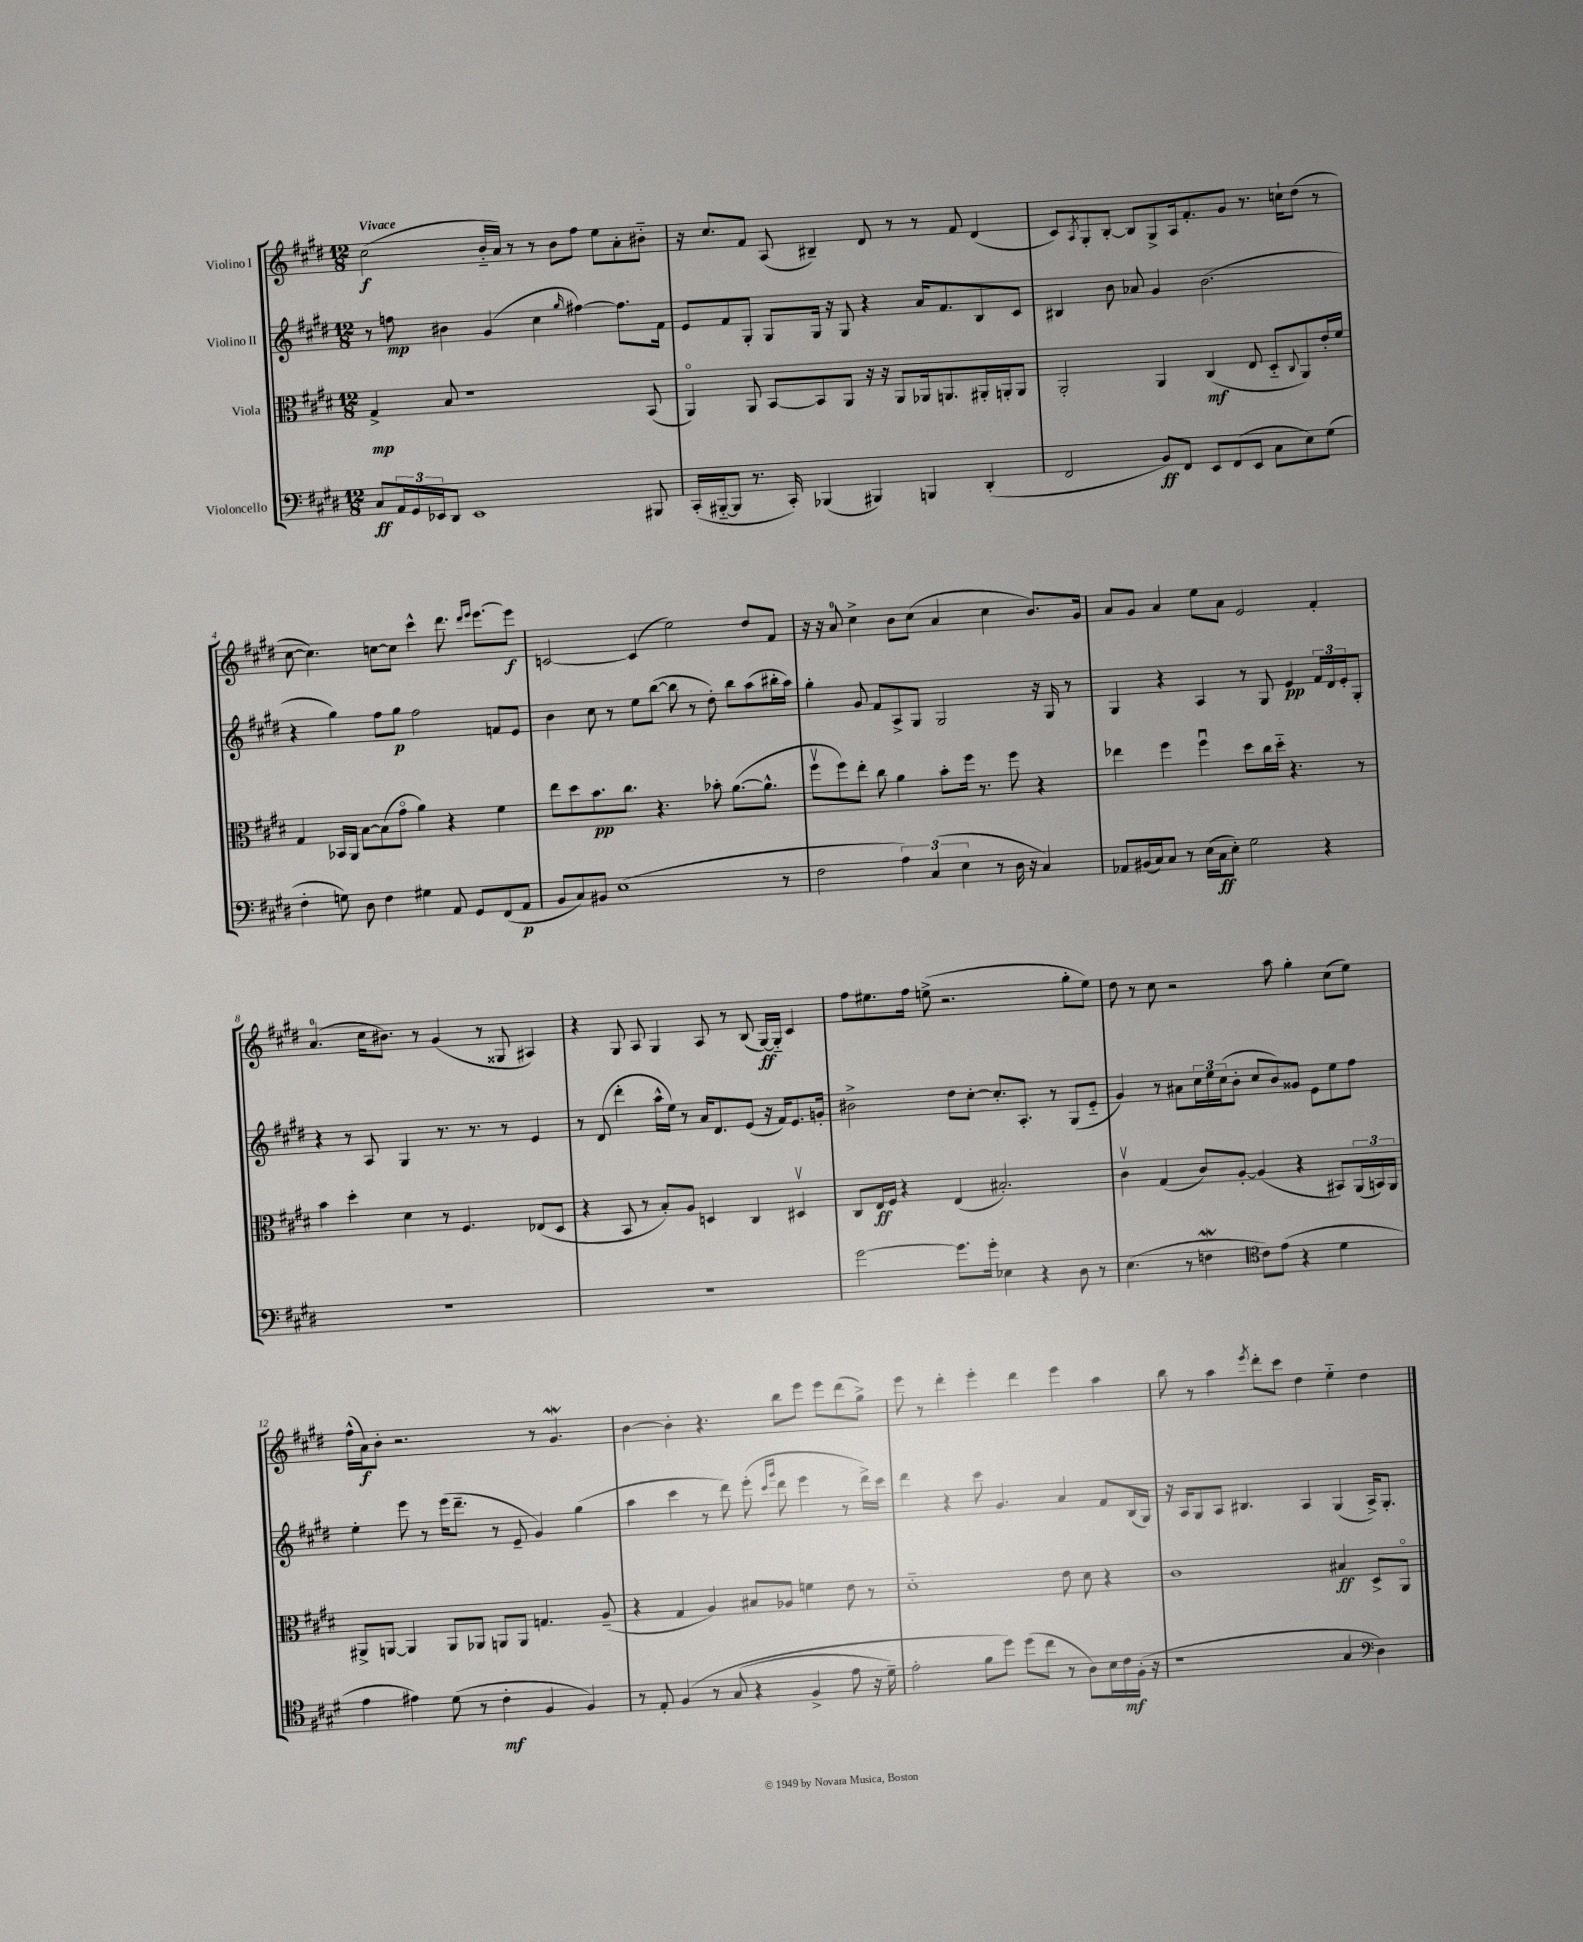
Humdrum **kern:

**kern	**kern	**kern	**kern
*staff4	*staff3	*staff2	*staff1
*clefF4	*clefC3	*clefG2	*clefG2
*k[f#c#g#d#]	*k[f#c#g#d#]	*k[f#c#g#d#]	*k[f#c#g#d#]
*M12/8	*M12/8	*M12/8	*M12/8
8C#/L	4G#^/	8r	(2cc#\
24AA/L	.	8ff\	.
24GG#/	.	.	.
24EE-/J	.	.	.
8DD#/J	8B/	4b#\	.
1EE-	1r	.	.
.	.	(4g#/	16b'~/LL
.	.	.	16a/JJ)
.	.	.	8r
.	.	4cc#\	8r
.	.	.	8b\L
.	.	16qqgg#/	.
.	.	[4ff#\)	8ff#\J
.	.	.	8ee\L
.	.	8.ff#\]L	8a'\
8BBB#/	(8BB/	.	8b#'~\J
.	.	16f#\Jk	.
=	=	=	=
(16CC#'/LL	4AAo/)	8e/L	16r
[16BBB#'~/J	.	.	8.cc#/L
8BBB#/]J	.	8f#/	.
8.r	8AA/	8G#'/J	8f#/J
.	[8BB/L	8G#/L	(8A/
16CC#'/)	.	.	.
(4BBB-/	8BB/]	16G#/Jk	4B#~/)
.	.	16r	.
.	8AA/J	8G#/	.
4BBB#/)	16r	4r	8d#/
.	16r	.	.
.	8AA/L	.	8r
4BBB/	16AA-/k	16a/LK	8r
.	8.AA/	8.f#/	.
.	.	.	8f#/
(4DD#'/	16AA#'/L	8B/	(4d#/
.	16AA'/J	.	.
.	8AA/J	8c#/J	.
=	=	=	=
2FF#/	2AA'/	4B#/	8c#/L)
.	.	.	8qA/
.	.	.	8G#'/
.	.	8b\	[8B'/J
.	.	8a-/	8B/]L
8BB/L)	4AA/	4g#/	8G#^/
8FF#/J	.	.	16A/k
.	.	.	8.f#'/
8EE/L	(4C#/	(2.b\	.
(8FF#/	.	.	8g#/J
8EE/J	8E/	.	8.r
8C#\L	8D#'~/L	.	.
.	.	.	16cc`\LK
.	8qqC#/	.	.
8E\)	8AA/)	.	(8dd#\J
(8G#\J	16e'/L	.	8r
.	16f#/JJ	.	.
=	=	=	=
4F#'\	4G#/	4r	[8cc#\
.	.	.	4.cc#\])
8G\)	16BB-/LL	4gg#\)	.
.	16AA/JJ	.	.
8D#\	[8B\L	.	.
4F#\	(8B\]	8ff#\L	[8cc\L
.	8g#o\J	8gg#\J	8cc\]J
4G#\	4a\)	2ff#\	4ccc#^^\
8AA/	4r	.	8.ddd#\
8GG#/L	.	.	.
.	.	.	16qqddd#/LL
.	.	.	16qqeee/JJ
.	.	.	[8.eee\L
(8FF#/	4f#\	8f/L	.
8AA/J	.	8e/J	8eee\]J
=	=	=	=
8BB/L	8ee\L	4b\	[2c/
8C#/)	8dd#\	.	.
8BB#/J	8.b\	8cc#\	.
(1E	.	8r	.
.	8.cc#\J	.	.
.	.	8ee\L	(4c/]
.	4.r	([8bb\J	.
.	.	8bb\]	2ee\)
.	.	8r	.
.	8b-'\	8dd#'\)	.
.	([8.a\L	8bb\L	.
.	.	(8aa\	8dd#/L
.	8.a^^\]J	.	.
8r	.	16bb#'\L	8f#/J
.	.	16aa\JJ)	.
=	=	=	=
2F#\	8ff#v\L	4gg#'\	16r
.	.	.	16r
.	8ff#\)	.	8a/
.	8ee'\J	8g#/	4cc#^\
.	8cc#\	8f#/L	.
6A\)	4a\	8A^/	8b\L
.	.	8G#/J	(8cc#\J
(6C#/	.	.	.
.	8b'\L	2G#/	4a/
6E\	.	.	.
.	16ff#\Jk	.	.
.	8.r	.	.
8r	.	.	4cc#\
16D#\	8ff#\	.	.
16r	.	.	.
4C#/)	4r	16r	8.b/L)
.	.	16G#/	.
.	.	8r	.
.	.	.	16g#/Jk
=	=	=	=
8AA-/L	4ee-\	4G#/	8a/L
(16BB#/L	.	.	8g#/J
16C#/J)	.	.	.
8C#/J	4ff#\	4r	4a/
8r	.	.	.
(16E\LL	4ff#u\	4A/	8ee\L
16C#\J	.	.	.
8E'\J)	.	.	8a\J
2G#\	8dd#\L	8r	2e/
.	16cc#\L	8G#/	.
.	16dd#'~\JJ	.	.
.	4.r	4e/	.
4r	.	24f#/LL	4f#'/
.	.	24d#/	.
.	.	24e'/J	.
.	8r	8G#'/J	.
=	=	=	=
1.r	4b\	4r	(4.a/
.	4dd#'\	8r	.
.	.	8A/	16cc#\LK
.	.	.	8.b#\J)
.	4d#\	4G#/	.
.	.	.	8r
.	8r	8.r	(4g#/
.	4.F#/	.	.
.	.	8.r	.
.	.	.	8r
.	.	8r	8G##/
.	(8E-/L	4e/	4A#/)
.	8D#/J	.	.
=	=	=	=
1.r	4r	8r	4r
.	.	(8d#/	.
.	8BB/	4ddd#'\	8G#/
.	8r	.	8A/
.	8B'/L)	16aa^^\LL	4G#/
.	.	16ee\JJ)	.
.	8A/J	8r	.
.	4D/	16a/LK	8A/
.	.	8.d#/	.
.	.	.	8r
.	4C#/	(8e/J	(8B/
.	.	16r	[16G#/LL)
.	.	16f#/LK)	16G#'~/]JJ
.	4D#v/	8.e/	4c#/
.	.	16g'/Jk	.
=	=	=	=
[2g#\	8C#/L	2b#^\	8ff#\L
.	16E/L	.	8.ee#\
.	16F#/JJ	.	.
.	4r	.	.
.	.	.	16ff#\Jk
.	.	.	(8ee^\
8.g#\]L	(4E/	8dd#\L	2.r
.	.	[8cc#'\J	.
16g#'\Jk	.	.	.
4E-\	2.B#'/)	8.cc#'/]L	.
.	.	8.A'/J	.
4r	.	.	.
.	.	8r	.
8D#\	.	(8G#/L	8gg#'\L
8r	.	8e'~/J	8ee\J)
=	=	=	=
(4.E\	4c#v\	4g#/)	8dd#\
.	.	.	8r
.	(4G#/	8r	8cc#\
8r	.	8a#\L	2r
4F\	8c#/L)	24cc#\L	.
.	.	24ee\	.
.	.	(24cc#\J	.
.	[8A'/J	8b'\J	.
*clefC4	*	*	*
8c#\L)	(4A/]	8cc#/L	.
(8e\J	.	8b/)	8aa\
4r	4r	8g##/J	4gg#'\
.	.	8e\L	.
4d#\	8BB#/L)	8ee\	(8cc#\L
.	(24AA/L	8ff#\J	8ee\J)
.	24BB/)	.	.
.	24AA/JJ	.	.
=	=	=	=
4e\	8AA#^/L	4ee'\	(16ff#^^\LL
.	.	.	16a\J)
.	[8AA/J	.	8b'\J
4e#\)	4AA/]	8eee\	2.r
.	.	8r	.
(8d#\	8AA/L	(16eee\LK	.
.	.	8.ddd#~\J	.
8r	8AA-/J	.	.
4c#'\	8AA/L	8r	.
.	8AA/J	8e~/	.
4F#/	4.G/	4g#/)	8r
.	.	.	4.g#/
4F#/)	.	(4gg#\	.
.	(8A~/	.	.
=	=	=	=
8r	4r	4aa\	[4b\
8E'/	.	.	.
&(4F#/	4G#/	4ccc#\	4b'\]
8r	4A/)	8r	4.r
(8G#/	.	8ddd#\)	.
4r	8B#/L	(8eee'\	.
.	.	16qqccc#/LL	.
.	.	16qqggg#/JJ	.
.	8A-/J	8ddd#\	8bb\L
4F#^/	4f\	4eee\	8eee\J
.	.	.	8eee\L
8e\	8e\	8r	(8ddd#\
16r	8r	16ddd#^\LL)	8gg#^\J)
16d#~\)	.	16ccc#\JJ	.
=	=	=	=
2e'\	1d#'~	4ddd#\	8eee\
.	.	.	8r
.	.	4r	4ddd#'\
8f#\L	.	8ccc#\	4eee'\
8dd#\J&)	.	4.g#/	.
(8dd#\L	.	.	4ddd#\
8cc#\J	.	.	.
8r	8e\	4a/	4eee\
8A\L)	8d#\	.	.
16B\L	4r	8f#/L	4aa\
16c#\	.	.	.
(16F#'\JJ	.	(16B/L	.
16r	.	16G#/JJ)	.
=	=	=	=
1r	1c#	16r	8bb\
.	.	16A/LK	.
.	.	8G#/	8r
.	.	8A/J	4aa\
.	.	4.B#/	.
.	.	.	8qeee/
.	.	.	8ddd#'\L
.	.	.	8ccc#\J
.	.	4A/	4dd#\
4G#/	4B#/	(4G#/	4ee'~\
*clefF4	*	*	*
4D#\)	8D#^/L	16A^/LK)	4dd#\
.	.	8.G#'/J	.
.	8AAo/J	.	.
==	==	==	==
*-	*-	*-	*-
